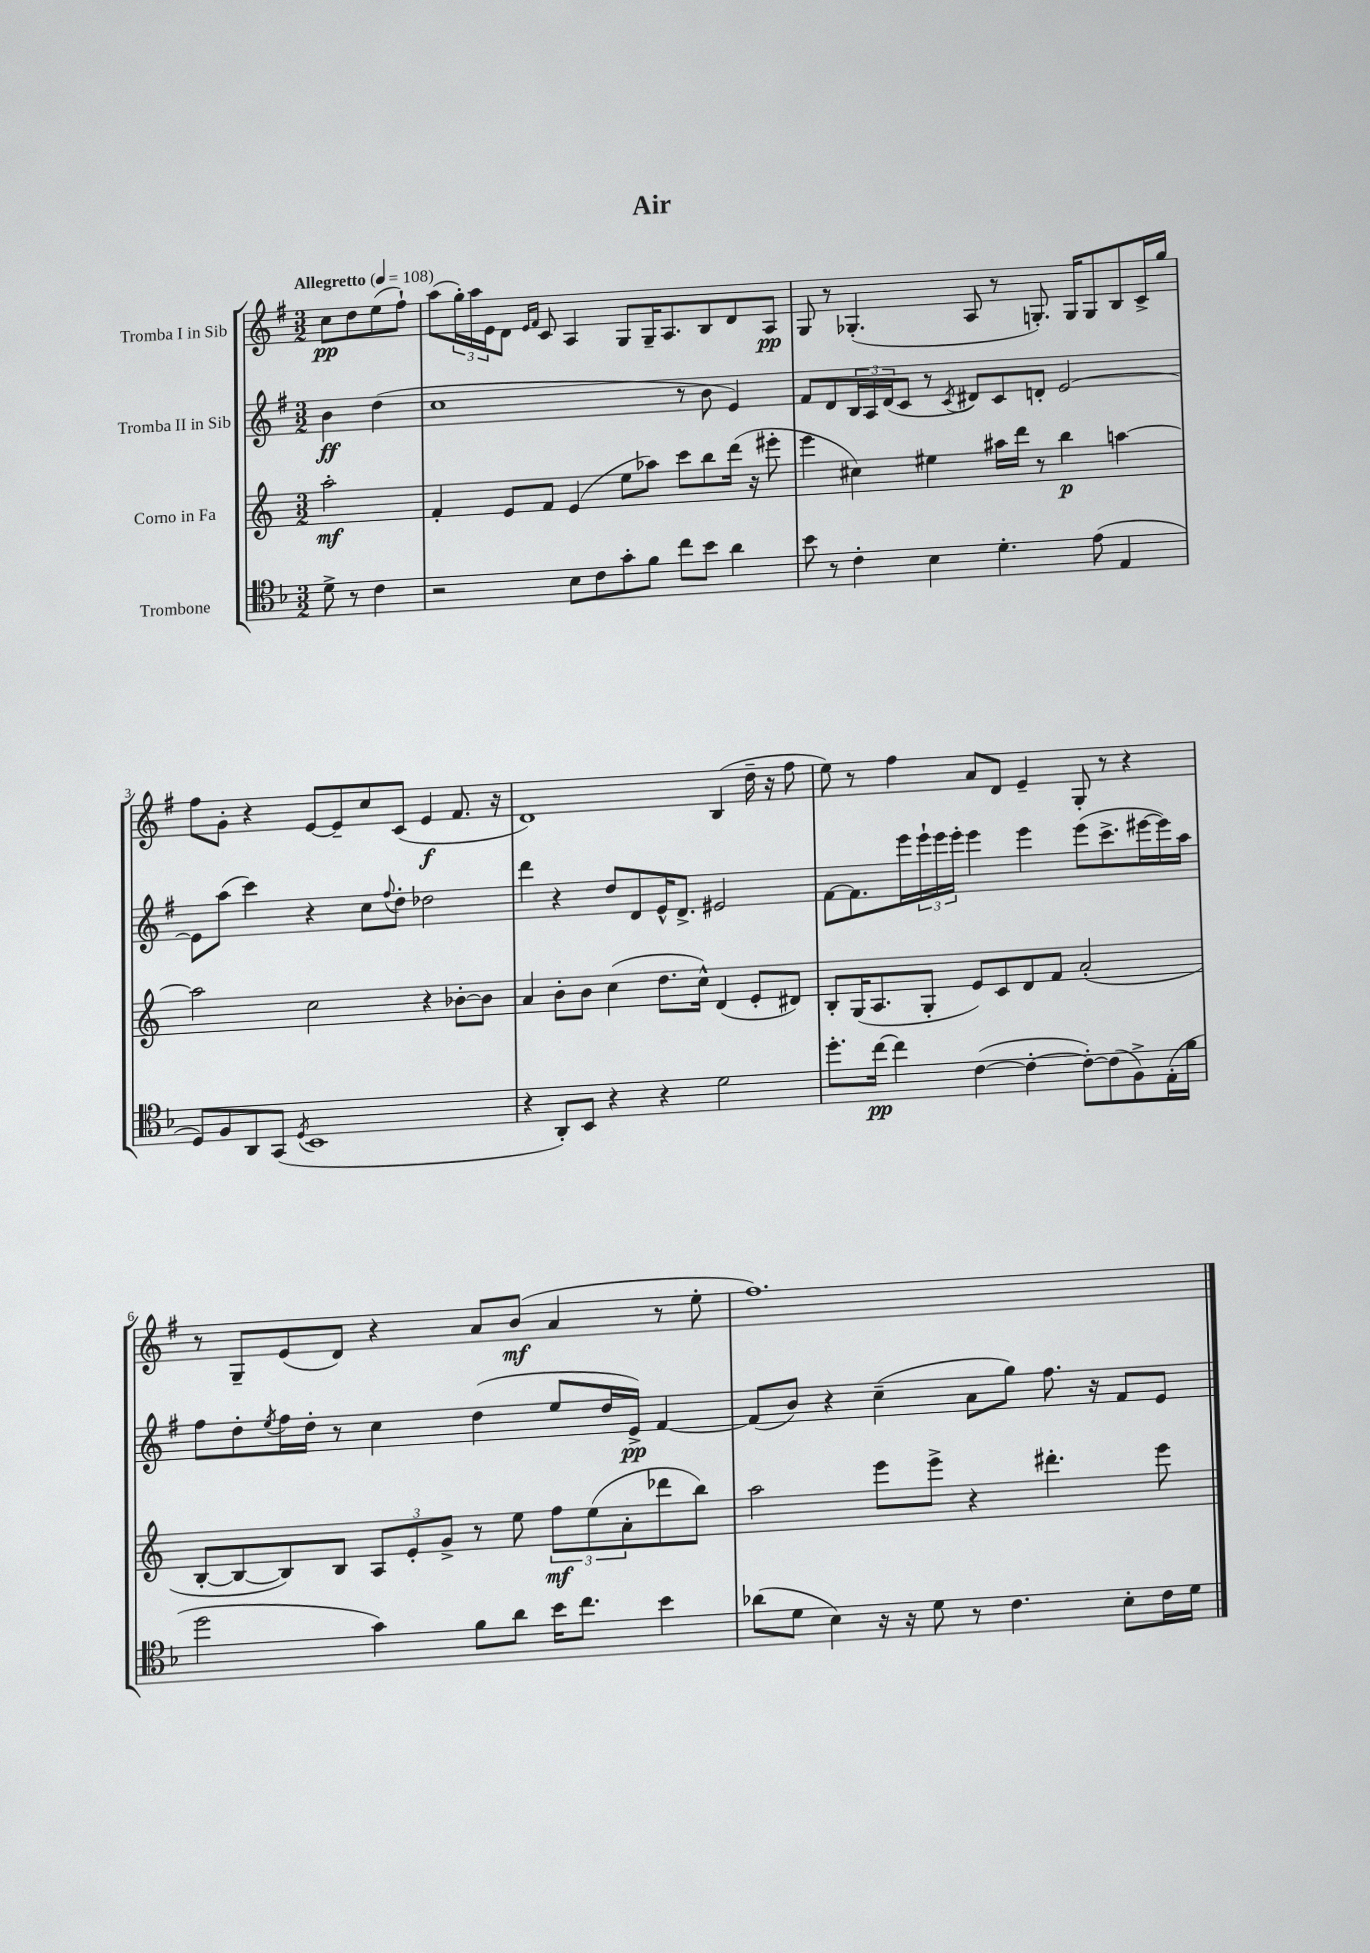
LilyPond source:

\header { title = "Air" }
<<
\new StaffGroup <<
\new Staff = "s0" \with { instrumentName = "Tromba I in Sib" } {
    \clef treble \key g \major \numericTimeSignature \time 3/2 \partial 2 \tempo "Allegretto" 4 = 108
    c''8\pp d''8 e''8( fis''8-!) |
    a''8( \tuplet 3/2 { g''16-.) a''16 e'16 } d'8 \grace { e'16 fis'16 } c'8 a4 g8 g16-- a8. b8 d'8 a8\pp |
    g8 r8 ges4.-.( a8 r8 g8.-.) g16 g8 b8 c'16-> g''16 |
    fis''8 g'8-. r4 e'8~ e'8-- c''8 c'8( e'4\f fis'8. r16 |
    d'1) b4( d''16-- r16 fis''8 |
    e''8) r8 fis''4 a'8 d'8 e'4-- g8-. r8 r4 |
    r8 g8-- e'8( d'8) r4 a'8 b'8\mf( a'4 r8 e''8-. |
    fis''1.) \bar "|." |
}
\new Staff = "s1" \with { instrumentName = "Tromba II in Sib" } {
    \clef treble \key g \major \numericTimeSignature \time 3/2 \partial 2
    b'4\ff d''4( |
    c''1 r8 b'8 e'4) |
    fis'8 d'8 \tuplet 3/2 { b16 a16 d'16( } c'8 r8 \acciaccatura { c'8 } dis'8) c'8 d'8-. e'2~ |
    e'8 a''8( c'''4) r4 c''8 \appoggiatura { fis''8 } d''8-. des''2 |
    d'''4 r4 d''8 d'8 e'16-^ d'8.-> eis'2 |
    fis'8~ fis'8. e'''16 \tuplet 3/2 { e'''16-! e'''16 e'''16-. } e'''4 e'''4 e'''8( c'''8.-> eis'''16~ eis'''16) a''16 |
    fis''8 d''8-. \acciaccatura { e''8 } fis''16 d''16-. r8 c''4 d''4( e''8 d''16 e'16->\pp) fis'4~ |
    fis'8( b'8) r4 c''4--( a'8 g''8) fis''8. r16 fis'8 e'8 \bar "|." |
}
\new Staff = "s2" \with { instrumentName = "Corno in Fa" } {
    \clef treble \key c \major \numericTimeSignature \time 3/2 \partial 2
    a''2-.\mf |
    f'4-. e'8 f'8 e'4( e''8 aes''8) c'''8 b''8 d'''16( r16 eis'''8-. |
    e'''4 cis''4) eis''4 ais''16 d'''16 r8 b''4\p a''4~ |
    a''2 c''2 r4 bes'8~-. bes'8 |
    a'4 b'8-. b'8 c''4( d''8. c''16-^) d'4( e'8-. dis'8) |
    b8-. g16( a8. g8-. e'8) c'8 d'8 f'8 a'2-.( |
    b8~-. b8~ b8) b8 \tuplet 3/2 { a8 e'8-. g'8-> } r8 e''8 \tuplet 3/2 { f''8\mf e''8( a'8-. } des'''8 b''8) |
    a''2 e'''8 e'''8-> r4 dis'''4.-. e'''8 \bar "|." |
}
\new Staff = "s3" \with { instrumentName = "Trombone" } {
    \clef tenor \key f \major \numericTimeSignature \time 3/2 \partial 2
    d'8-> r8 c'4 |
    r2 bes8 c'8 g'8-. f'8 c''8 bes'8 a'4 |
    bes'8 r8 c'4-. bes4 d'4.-. e'8( e4 |
    d8) f8 a,8 g,8( \acciaccatura { d8 } bes,1 |
    r4 a,8-.) bes,8 r4 r4 d'2 |
    d''8.-. c''16~\pp c''4 c'4~( c'4~-. c'8~-.) c'8( f8->) e16-.( f'16 |
    d''2 g'4) f'8 a'8 bes'16 c''8. bes'4 |
    aes'8( d'8 bes4) r16 r16 d'8 r8 c'4. bes8-. c'16 d'16 \bar "|." |
}
>>
>>
